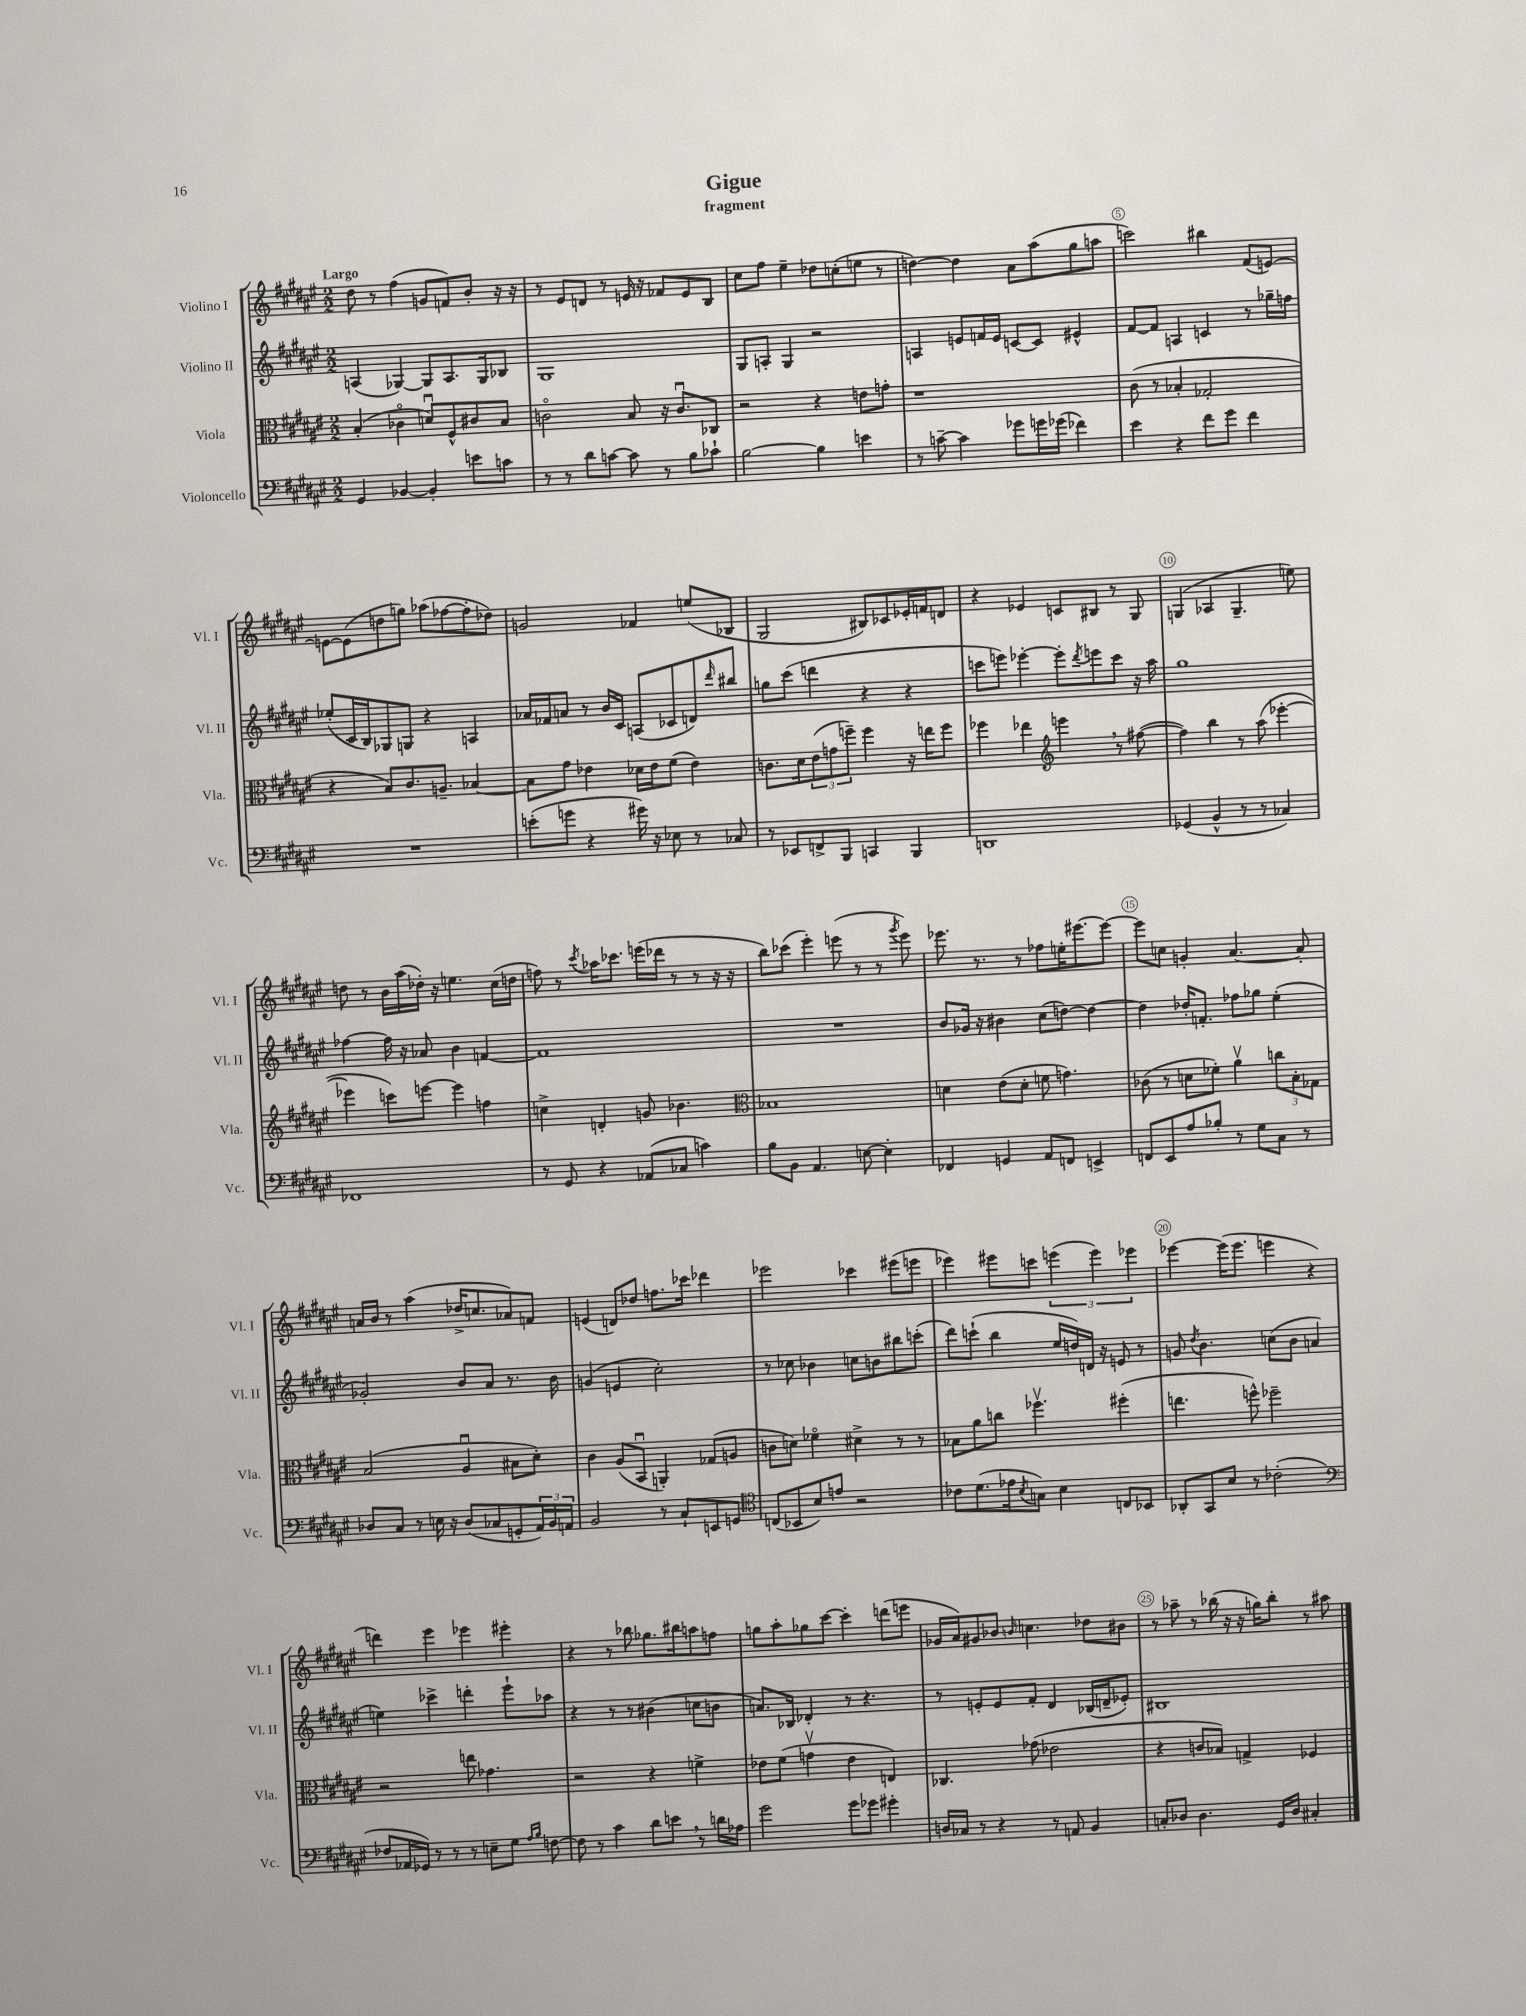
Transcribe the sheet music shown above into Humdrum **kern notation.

**kern	**kern	**kern	**kern
*staff4	*staff3	*staff2	*staff1
*clefF4	*clefC3	*clefG2	*clefG2
*k[f#c#g#d#a#e#]	*k[f#c#g#d#a#e#]	*k[f#c#g#d#a#e#]	*k[f#c#g#d#a#e#]
*M2/2	*M2/2	*M2/2	*M2/2
4GG#/	(4B'/	(4A/	8dd#\
.	.	.	8r
[4BB-/	4c-o\	[4G-/)	(4ff#\
4BB-'/]	8du/L)	8G-/]L	8g/L
.	8F#^^/	8.A/	8f/)
8e\L	8c#/	.	8b'/J
.	.	16G-/k	.
8c\J	8B/J	8B-/J	16r
.	.	.	16r
=	=	=	=
8r	2co\	1G#	8r
8r	.	.	8e#/L
8d#\L	.	.	8d/J
[8c\J	.	.	8r
8c\]	8B/	.	16e/
.	.	.	16r
8r	16r	.	8f-/L
.	8.cu/L	.	.
8B\L	.	.	8e/
8c-`\J	8C-/J	.	8B/J
=	=	=	=
[2B\	2r	8G#/L	8cc#\L
.	.	8A'/J	8ff#\J
.	.	4G#/	4ee#~\
4B\]	4r	2r	8dd-\L
.	.	.	(8cc'\
4e\	8e\L	.	8ee\J
.	8g'\J	.	8r
=	=	=	=
8r	1r	4A/	[4dd\)
[8c~\	.	.	.
4c\]	.	8e/L	4dd\]
.	.	16f/L	.
.	.	16e/JJ	.
8g-\L	.	[8c/L	8a#\L
16g\L	.	8c/]J	(8aa#\
(16g-\JJ	.	.	.
4f-\)	.	4e#^^/	8gg#\
.	.	.	8aa\J
=	=	=	=
4e#\	(8c#\	[8f#/L	2ccc\)
.	8r	8f#/]J	.
4r	4B-'/	4A/	.
8f#\L	2G-'/	4c/	4bb#\
8g#\J	.	.	.
4f#\	.	8r	(8f#/L
.	.	16gg-~\LL	[8e/J)
.	.	16ff\JJ	.
=	=	=	=
1r	4r	(8ee-'/L	8e\_L
.	.	16c#/L	(8e\]
.	.	16B/J)	.
.	8B/L)	8G-/	8dd\
.	8.c#/	8G/J	8gg\J)
.	.	4r	(8aa-\L
.	8.A~/J	.	.
.	.	.	[8ff-\
.	[4B-/	4A/	8ff-'\]
.	.	.	8dd-\J)
=	=	=	=
(8e'\L	8B-\]L	16a-/LL	2g/
.	.	16f-/J	.
8g\J	8g#\J	8a/J	.
4r	4e-\	8r	.
.	.	16b/LL	.
.	.	16c#/JJ	.
16g#\)	16d-\LL	(8A/L	4f-/
16r	16e-\J	.	.
8E-\	(8f#\J	8c-/	.
8r	4e-\)	8d/)	(8ee/L
.	.	16qqddd#/	.
8C-/	.	8bb#/J	8B-/J
=	=	=	=
8r	8.c\L	8gg\L	2G#/
8EE-/L	.	(8ccc#\J	.
.	16d#\k	.	.
8FF^/	(12e#\	4ddd\	.
.	12g\	.	.
8BBB/J	.	.	.
.	12ff~\J)	.	.
4CC/	4ff\	4r	8B#/L)
.	.	.	8c-/
4BBB/	16r	4r	16e-'/L
.	16ee\LK	.	16f/J
.	8ff\J	.	8d/J
=	=	=	=
1DD	4ff-\	8ccc\L	4r
.	.	8eee\J)	.
.	4ee-\	[4eee-'\	4e-/
*	*clefG2	*	*
.	4eee\	8eee-'\]L	8c/L
.	.	8qddd#/	.
.	.	8eee\	8B#/J
.	8r	8ccc\J	8r
.	([8ff#\	16r	8G#/
.	.	16aa#\	.
=	=	=	=
(4GG-/	4ff#\])	1gg#	(4G/
4BB^^/	4bb\	.	4A-/
8r	8r	.	4.G~/
8r	(8aa#\	.	.
4C-/)	[4eee-'\	.	.
.	.	.	8ee\)
=	=	=	=
1FF-	4eee-\]	[4ff-\	8dd\
.	.	.	8r
.	8ccc\L)	16ff-\]	16b\LL
.	.	16r	(16aa#\
.	[8eee\J	8a-/	16dd-'\JJ)
.	.	.	16r
.	4eee\]	4b\	4.ee\
.	4ff\	[4f/	.
.	.	.	(16cc#\LL
.	.	.	16dd\JJ
=	=	=	=
8r	4cc^\	1f]	8ff\)
8GG#/	.	.	8r
.	.	.	8qccc#/
4r	4d'/	.	16aa-\LK
.	.	.	8.ccc-\J
(8AA-/L	8g/	.	(16eee\LL
.	.	.	16ddd-\JJ
8C-/J	4.b-\	.	8r
4c\)	.	.	8r
.	.	.	16r
.	.	.	16r
=	=	=	=
*	*clefC3	*	*
8B\L	1B-	1r	8bb\L)
8BB\J	.	.	(8ccc-\J
4.AA#/	.	.	4eee#'\)
.	.	.	(8eee\
[8E\	.	.	8r
4E'\]	.	.	8r
.	.	.	8qggg#/
.	.	.	8eee\)
=	=	=	=
4FF-/	4d\	8b/L	8.eee-\
.	.	16g-/Jk	.
.	.	16r	8.r
4GG/	(8e#\L	4b#\	.
.	8d'\J	.	8r
8AA#/L	8f\	(8cc#\L	8ff-\L
8FF/J	4.g\)	[8dd\J)	16ee'\K
.	.	.	[8.eee#\
4EE^/	.	4dd\_	.
.	.	.	8eee#\_J
=	=	=	=
8FF/L	(8c-\	4dd\]	8eee#\]L
8EE#/	8r	.	8cc\J
8A#/	8d\L	16dd-'/LK	4g'/
.	.	8.f'/J	.
8B-'/J	8f-'\J)	.	.
8r	4a#v\	8ff-\L	[4.a#/
8G#\L	.	8gg-\J	.
8C#\J	12cc\L	(4ee#'\	.
.	12B'\	.	.
8r	.	.	8a#'/]
.	12G-\J	.	.
=	=	=	=
8D-/L	(2B/	2g-'/)	16a/LL
.	.	.	16b/JJ
8C#/J	.	.	8r
8r	.	.	(4aa#\
16E\	.	.	.
16r	.	.	.
(8D-/L	4A#u/	8b/L	16dd-^/LK
.	.	.	8.cc/
8C-/	.	8a#/J	.
8GG'/	8B#\L	8.r	8a-/)
24AA#/L)	8d#'\J)	.	8f/J
24BB/	.	.	.
.	.	16b\	.
24AA/JJ	.	.	.
=	=	=	=
2BB/	4c#\	(4g/	(4e/
.	(8A#/L	4e/	8d/L)
.	8BBu/J	.	8dd-/J
8r	4AA'/)	2cc#'\)	8.ff\L
8C#`/L	.	.	.
.	.	.	16ccc-\Jk
8EE/	(8G-/L	.	4ddd-\
8GG/J	8A/J	.	.
=	=	=	=
*clefC4	*	*	*
(8C/L	8c\L	8r	2eee-\
8BB-/	8d\J)	8cc-\	.
8B/)	4f-o\	4b-\	.
8e/J	.	.	.
2r	4d#^\	8cc\L	4ccc-\
.	.	8b\	.
.	8r	8bb#\	(8eee#\L
.	8r	(8ccc'\J	8eee\J
=	=	=	=
8c-\L	8B-\L	8ddd#\L)	4eee-\)
(8.d#\	8a#\	(8ccc`\J	.
.	8cc\J	4bb\	8eee#\L
16e-\k	.	.	.
8qB/	.	.	.
8G\J)	4.ff-v\	.	8ccc\J
4B\	.	16ee#/LL	(6eee\
.	.	16dd/)	.
.	.	16d/JJ	.
.	.	.	6eee\)
.	.	16r	.
8C/L	(4ff#'\	8e/	.
.	.	.	6eee-\
8BB-/J	.	8r	.
=	=	=	=
8AA-'/L	4.ee\	8g/	[4eee-\
.	.	8qdd#/	.
8GG#/	.	4.b\	.
8B/J	.	.	(16eee-\]LK
.	.	.	8.eee-\J
8r	8ff^^\)	.	.
(2c-'\	2ff-~\	(8cc\L	4eee\
.	.	8b\J	.
.	.	4a/	4r
=	=	=	=
*clefF4	*	*	*
8F-/L	2r	4ee\)	4ddd\)
16AA-/L	.	.	.
16GG-/JJ)	.	.	.
8r	.	4ccc-^\	4eee#\
8r	.	.	.
8r	8ee\	4ddd'\	4eee-\
8E~\L	4.g-\	.	.
8G#\J	.	8eee#`\L	4eee#'\
16qqA#/LL	.	.	.
16qqB/JJ	.	.	.
[8F\	.	8aa-\J	.
=	=	=	=
8F\]	2r	4r	4r
8r	.	.	.
4c#\	.	8r	8r
.	.	8r	8bb-\
8d#\L	4r	(4b#\	8.gg-\L
8e\J	.	.	.
.	.	.	16bb#\k
8r	4f^\	8cc\L	8aa\
16d\LL	.	8b\J	8ff\J
16A-\JJ	.	.	.
=	=	=	=
2g#\	8e-\L	8.a/L)	8gg\L
.	(8f#\J	.	8aa#'\
.	.	16B-/Jk	.
.	4gv\	4d-'/	8gg-\
.	.	.	[8ccc#\J
8g#\L	4e-\	8r	4ccc#'\]
8g-\J	.	4.r	.
4g#'\	4E/)	.	(8ddd\L
.	.	.	8eee\J
=	=	=	=
16D/LL	4.C-/	8r	16g-/LL
16C-/JJ	.	.	16a#/J)
8r	.	8e'/L	8g#/
4r	.	8e/	8b-/J
.	.	.	16qqb/
.	(8g-\	8f#'/J	4.cc\
8r	2e-\	4d#/	.
8AA/	.	.	.
4BB/	.	(16B-/LL	8dd-\L
.	.	16d~/J	.
.	.	8e-'/J)	8b#\J
=	=	=	=
8C'/L	4r	1B#	8r
8D-/J	.	.	8aa-~\
4.D-\	8c/L	.	8r
.	8B-/J)	.	(16bb-\
.	.	.	16r
.	4G^/	.	16r
.	.	.	16gg\LK)
16GG#/LL	.	.	8bb-'\J
16D-/JJ	.	.	.
4C#'/	4F-/	.	8r
.	.	.	8aa#\
==	==	==	==
*-	*-	*-	*-
